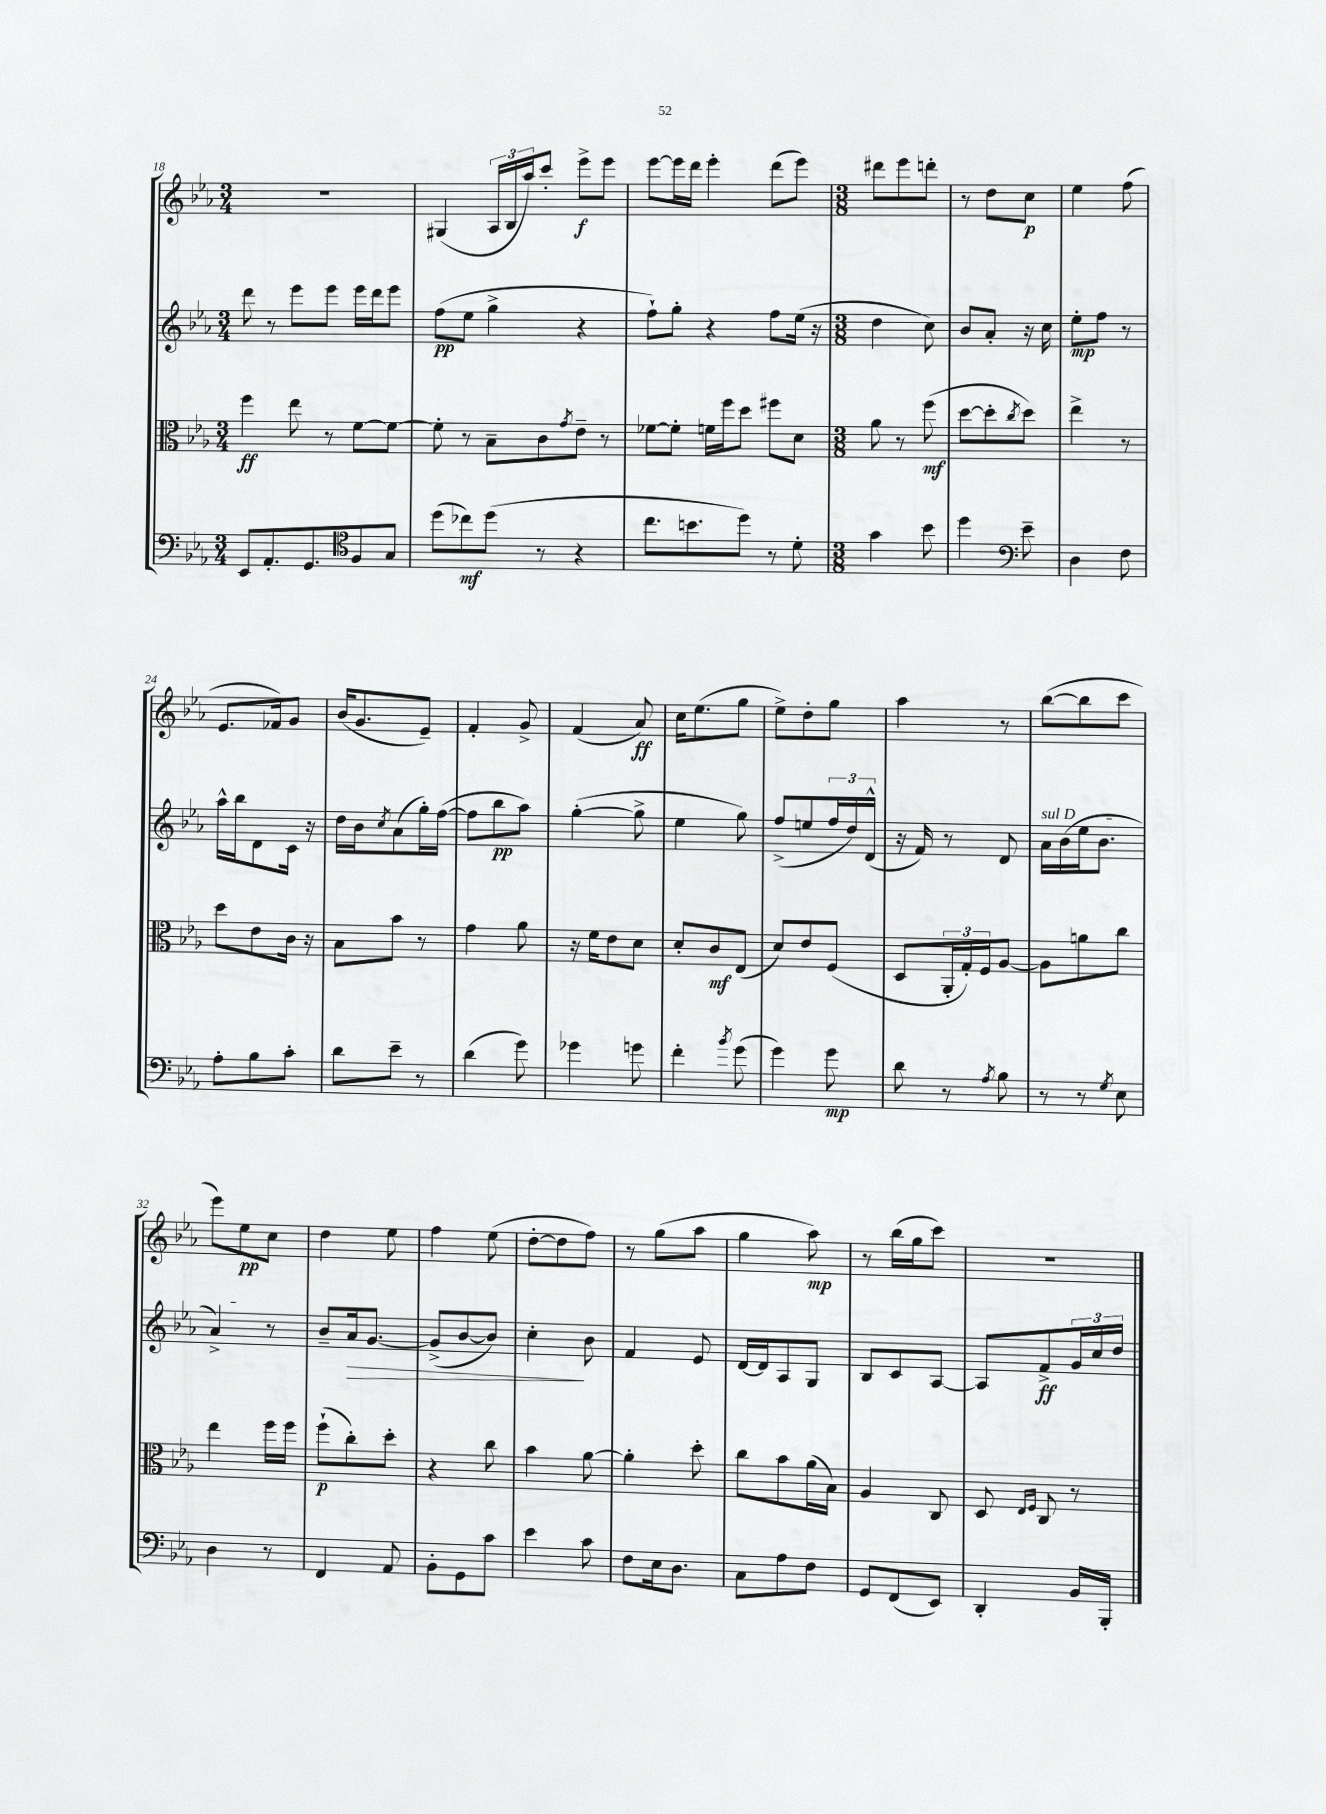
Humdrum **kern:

**kern	**dynam	**kern	**dynam	**kern	**dynam	**kern	**dynam
*part4	*part4	*part3	*part3	*part2	*part2	*part1	*part1
*staff4	*staff4	*staff3	*staff3	*staff2	*staff2	*staff1	*staff1
*clefF4	*	*clefC3	*	*clefG2	*	*clefG2	*
*k[b-e-a-]	*	*k[b-e-a-]	*	*k[b-e-a-]	*	*k[b-e-a-]	*
*M3/4	*	*M3/4	*	*M3/4	*	*M3/4	*
=18	=18	=18	=18	=18	=18	=18	=18
8EE-/L	.	4ff\	ff	8ddd\	.	2.r	.
8.AA-'/	.	.	.	8r	.	.	.
.	.	8ee-\	.	8eee-\L	.	.	.
8.GG/	.	.	.	.	.	.	.
.	.	8r	.	8eee-\J	.	.	.
8F/	.	[8f\L	.	16eee-\LL	.	.	.
.	.	.	.	16ddd\J	.	.	.
8G/J	.	8f\J_	.	8eee-\J	.	.	.
=19	=19	=19	=19	=19	=19	=19	=19
*clefC4	*	*	*	*	*	*	*
(8dd\L	.	8f'\]	.	(8ff\L	pp	(4G#X/	.
8cc-X\)	mf	8r	.	8ee-\J	.	.	.
(8dd\J	.	8B-~\L	.	4gg^\	.	24A-/LL	.
.	.	.	.	.	.	24B-/	.
.	.	.	.	.	.	24aa-/J)	.
8r	.	8c\	.	.	.	8ccc'/J	.
.	.	8qg/	.	.	.	.	.
4r	.	8e-~\J	.	4r	.	8eee-^\L	f
.	.	8r	.	.	.	8eee-\J	.
=20	=20	=20	=20	=20	=20	=20	=20
8.cc\L	.	[8f-X\L	.	8ff`\L)	.	[8eee-\L	.
.	.	8f-'\J]	.	8gg'\J	.	16eee-\L]	.
8.bn\	.	.	.	.	.	16ddd\JJ	.
.	.	16fn\LL	.	4r	.	4eee-'\	.
.	.	16ff\J	.	.	.	.	.
8dd\J)	.	8dd\J	.	.	.	.	.
8r	.	8ff#X\L	.	8ff\L	.	(8ddd\L	.
8d'\	.	8d\J	.	(16ee-\Jk	.	8eee-\J)	.
.	.	.	.	16r	.	.	.
=21	=21	=21	=21	=21	=21	=21	=21
*M3/8	*	*M3/8	*	*M3/8	*	*M3/8	*
4g\	.	8a-\	.	4dd\	.	8ddd#X\L	.
.	.	8r	.	.	.	8eee-\	.
8b-\	.	(8ff\	mf	8cc\)	.	8dddn'\J	.
=22	=22	=22	=22	=22	=22	=22	=22
4dd\	.	[8dd\L	.	8b-/L	.	8r	.
.	.	8dd'\]	.	8a-'/J	.	8dd\L	.
*clefF4	*	*	*	*	*	*	*
.	.	8qcc/	.	.	.	.	.
8e-~\	.	8dd\J)	.	16r	.	8cc\J	p
.	.	.	.	16cc\	.	.	.
=23	=23	=23	=23	=23	=23	=23	=23
4D\	.	4ee-^\	.	8ee-'\L	mp	4ee-\	.
.	.	.	.	8ff\J	.	.	.
8F\	.	8r	.	8r	.	(8ff\	.
!!LO:LB:g=z
=24	=24	=24	=24	=24	=24	=24	=24
8A-'\L	.	8dd\L	.	16aa-^^\LL	.	8.e-/L	.
.	.	.	.	16bb-\J	.	.	.
8B-\	.	8e-\	.	8d\	.	.	.
.	.	.	.	.	.	16f-X/k)	.
8c'\J	.	16c\Jk	.	16c\Jk	.	8g/J	.
.	.	16r	.	16r	.	.	.
=25	=25	=25	=25	=25	=25	=25	=25
8d\L	.	8B-\L	.	16dd\LL	.	(16b-/KL	.
.	.	.	.	16b-\J	.	8.g/	.
.	.	.	.	8qcc/	.	.	.
8e-~\J	.	8b-\J	.	(8a-\	.	.	.
8r	.	8r	.	16gg'\L)	.	8e-~/J)	.
.	.	.	.	([16ff\JJ	.	.	.
=26	=26	=26	=26	=26	=26	=26	=26
(4d\	.	4g\	.	8ff\L]	.	4f'/	.
.	.	.	.	8bb-\	pp	.	.
8g\)	.	8a-\	.	8aa-\J)	.	8g^/	.
=27	=27	=27	=27	=27	=27	=27	=27
4g-X\	.	16r	.	([4gg'\	.	(4f/	.
.	.	16f\KL	.	.	.	.	.
.	.	8e-\	.	.	.	.	.
8gn\	.	8d\J	.	8gg^\]	.	8a-/)	ff
=28	=28	=28	=28	=28	=28	=28	=28
4f'\	.	8d'/L	.	4ee-\	.	16cc\KL	.
.	.	.	.	.	.	(8.ee-\	.
.	.	8c/	mf	.	.	.	.
8qb-/	.	.	.	.	.	.	.
(8g\	.	(8E-/J	.	8gg\)	.	8gg\J	.
=29	=29	=29	=29	=29	=29	=29	=29
4g\)	.	8d/L)	.	(8ff^/L	.	8ee-^\L)	.
.	.	8e-/	.	8een/	.	8dd'\	.
8g\	mp	(8F/J	.	24ff/L	.	8gg\J	.
.	.	.	.	24dd/)	.	.	.
.	.	.	.	(24d^^/JJ	.	.	.
=30	=30	=30	=30	=30	=30	=30	=30
8d\	.	8D/L	.	16r	.	4aa-\	.
.	.	.	.	16f/)	.	.	.
8r	.	24AA-'/L	.	8r	.	.	.
.	.	24G'/)	.	.	.	.	.
.	.	24F/J	.	.	.	.	.
8qA-/	.	.	.	.	.	.	.
8B-\	.	[8A-/J	.	8d/	.	8r	.
=31	=31	=31	=31	=31	=31	=31	=31
!	!	!	!	!LO:TX:a:i:t=sul D	!	!	!
8r	.	8A-\L]	.	16a-\LL	.	([8bb-\L	.
.	.	.	.	(16b-\	.	.	.
8r	.	8an\	.	16ee-\J	.	8bb-\]	.
.	.	.	.	8.b-\J	.	.	.
8qG/	.	.	.	.	.	.	.
8E-\	.	8cc\J	.	.	.	8ccc\J	.
!!LO:LB:g=z
=32	=32	=32	=32	=32	=32	=32	=32
4D\	.	4ee-\	.	4a-^/)	.	8eee-\L)	.
.	.	.	.	.	.	8ee-\	pp
8r	.	16ff\LL	.	8r	.	8cc\J	.
.	.	16ff\JJ	.	.	.	.	.
=33	=33	=33	=33	=33	=33	=33	=33
4FF/	.	(8ff`\L	p	8b-~/L	.	4dd\	.
!	!	!	!	!	!LO:HP:b	!	!
.	.	8cc'\)	.	16a-/k	>	.	.
.	.	.	.	[8.g/J	.	.	.
8AA-/	.	8dd'\J	.	.	.	8ee-\	.
=34	=34	=34	=34	=34	=34	=34	=34
8BB-'\L	.	4r	.	(8g^/L]	.	4ff\	.
8GG\	.	.	.	[8b-/	.	.	.
8c\J	.	8cc\	.	8b-/J])	.	(8ee-\	.
=35	=35	=35	=35	=35	=35	=35	=35
4e-\	.	4b-\	.	4cc'\	.	[8dd'\L	.
.	.	.	.	.	.	8dd\]	.
8c\	.	[8a-\	.	8b-\	]	8ff\J)	.
=36	=36	=36	=36	=36	=36	=36	=36
8F\L	.	4a-'\]	.	4f/	.	8r	.
16E-\k	.	.	.	.	.	(8gg\L	.
8.D\J	.	.	.	.	.	.	.
.	.	8dd'\	.	8e-/	.	8aa-\J	.
=37	=37	=37	=37	=37	=37	=37	=37
8C\L	.	8cc\L	.	[16d/LL	.	4gg\	.
.	.	.	.	16d/J]	.	.	.
8A-\	.	8b-\	.	8A-/	.	.	.
8F\J	.	(16a-\L	.	8G/J	.	8aa-\)	mp
.	.	16B-\JJ)	.	.	.	.	.
=38	=38	=38	=38	=38	=38	=38	=38
8GG/L	.	4A-/	.	8B-/L	.	8r	.
(8FF/	.	.	.	8c/	.	(16bb-\LL	.
.	.	.	.	.	.	16gg\J	.
8EE-/J)	.	8C/	.	[8A-/J	.	8ccc\J)	.
=39	=39	=39	=39	=39	=39	=39	=39
4DD'/	.	8D/	.	8A-/L]	.	4.r	.
.	.	16qqE-/LL	.	.	.	.	.
.	.	16qqF/JJ	.	.	.	.	.
.	.	8C/	.	8f^/	ff	.	.
16BB-/LL	.	8r	.	24g/L	.	.	.
.	.	.	.	24cc/	.	.	.
16BBB-'/JJ	.	.	.	.	.	.	.
.	.	.	.	24dd/JJ	.	.	.
==	==	==	==	==	==	==	==
*-	*-	*-	*-	*-	*-	*-	*-
